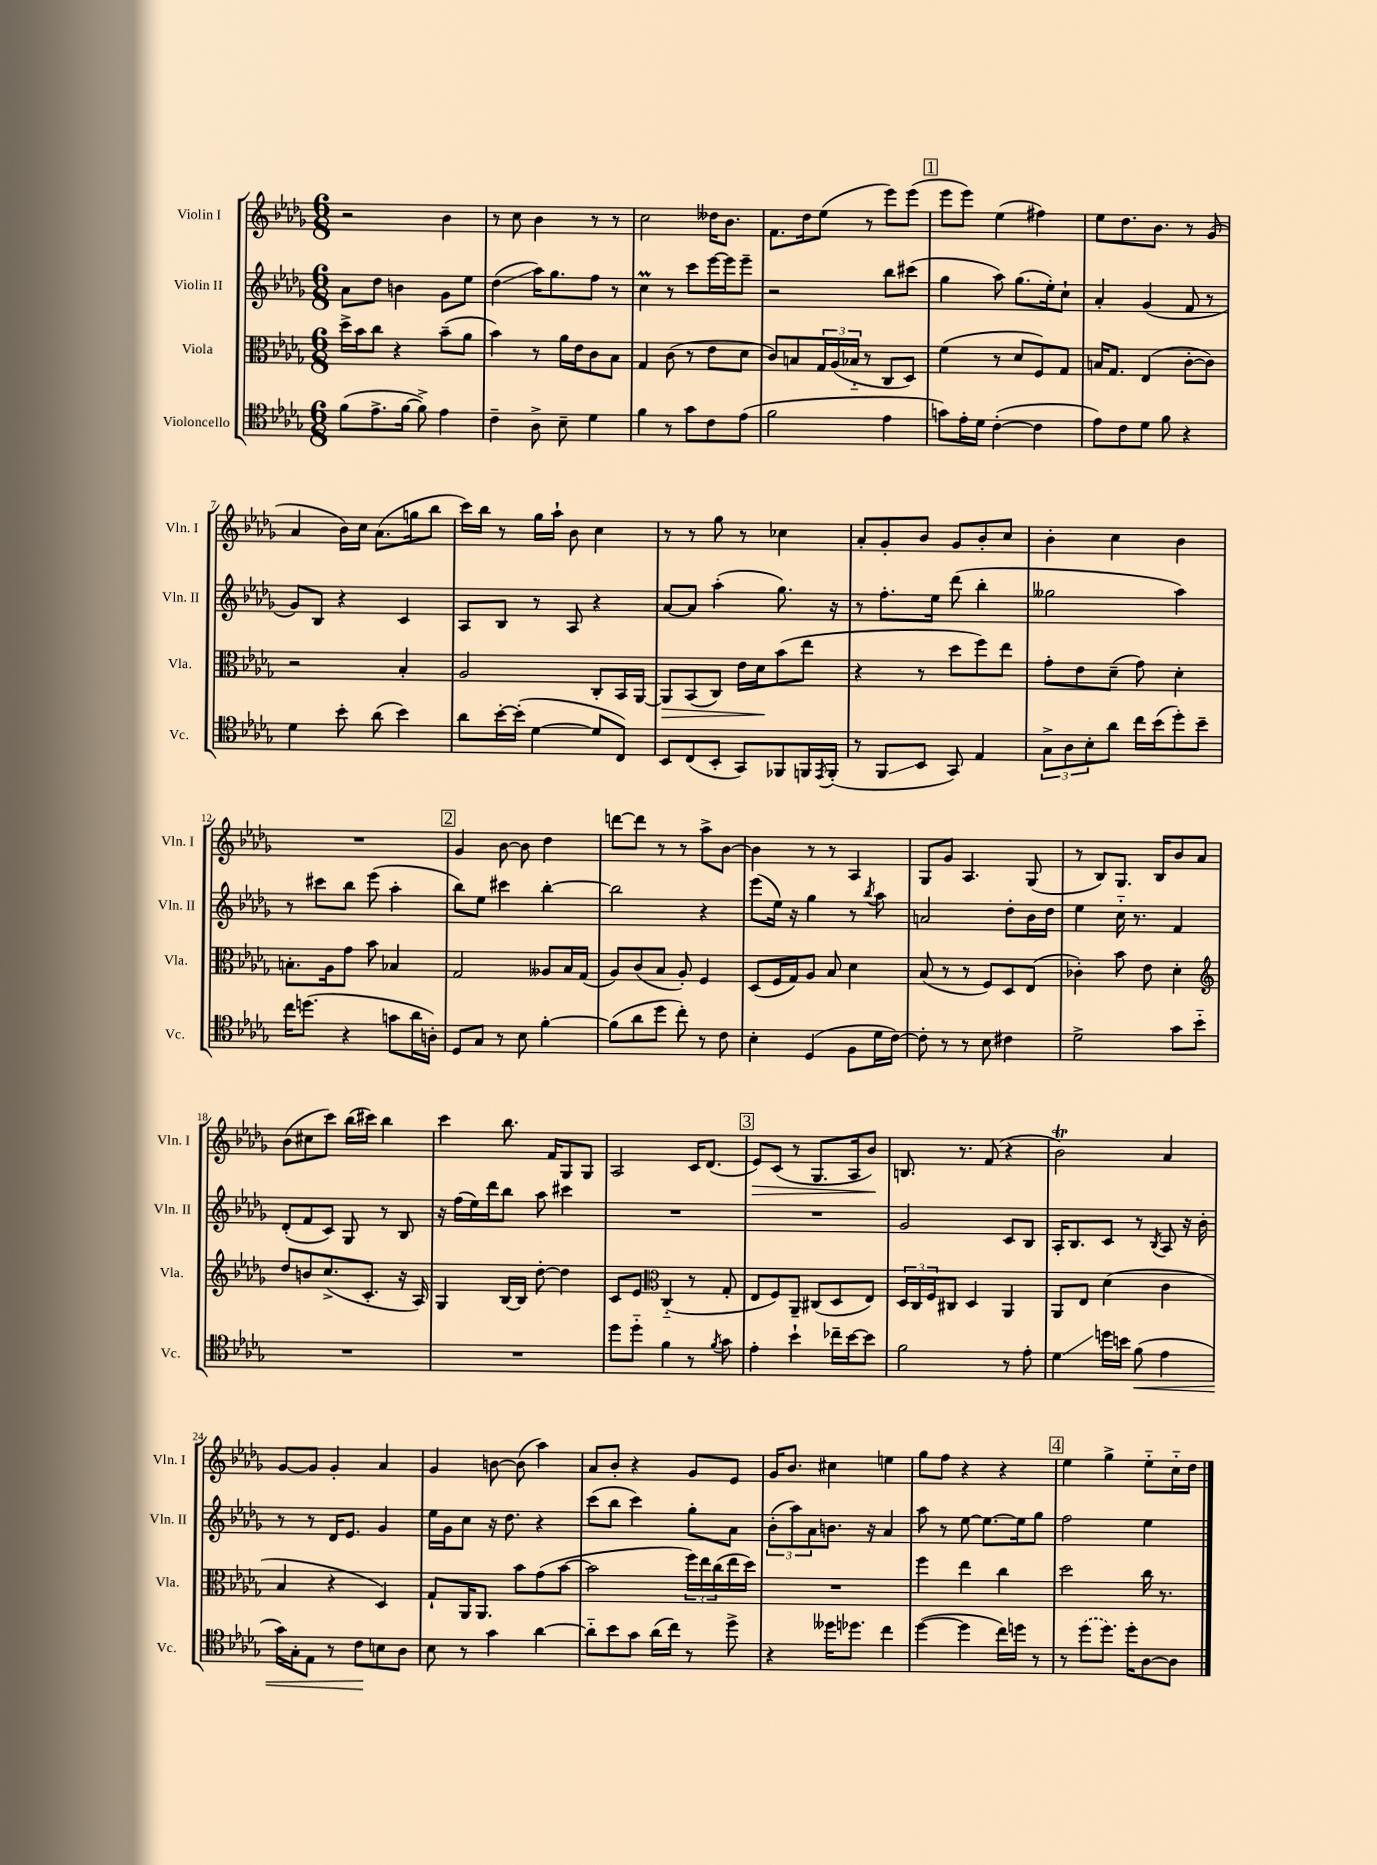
<<
\new StaffGroup <<
\new Staff = "s0" \with { instrumentName = "Violin I" shortInstrumentName = "Vln. I" } {
    \clef treble \key des \major \numericTimeSignature \time 6/8
    r2 bes'4 |
    r8 c''8 bes'4 r8 r8 |
    c''2 deses''16 bes'8. |
    f'8. des''16 ees''8( r8 ees'''8) ees'''8( |
    \mark \markup { \box "1" } ees'''8 ees'''8) ees''4( fis''4) |
    ees''8 des''8. bes'8. r8 ges'8( |
    aes'4 bes'16) c''16 aes'8.( g''16 bes''8 |
    c'''16) bes''16 r8 ges''16 aes''16-! bes'8 c''4 |
    r8 r8 ges''8 r8 ces''4 |
    aes'8-. ges'8-. bes'8 ges'8 bes'8-. c''8 |
    bes'4-. c''4 bes'4 |
    R2. |
    \mark \markup { \box "2" } ges'4 bes'8~ bes'8 des''4 |
    d'''8~ d'''8 r8 r8 aes''8-> bes'8~ |
    bes'4 r8 r8 aes4 |
    ges8 ges'8 aes4. ges8( |
    r8 bes8) ges8. bes16 bes'8 aes'8 |
    bes'8( cis''8 c'''8) bes''16( cis'''16) bes''4 |
    c'''4 bes''8. f'16 ges8 ges8 |
    aes2 c'16 des'8.( |
    \mark \markup { \box "3" } ees'8\>) c'8( r8 ges8. aes16 bes'8\!) |
    b8. r8. f'8( r4 |
    bes'2\trill) aes'4 |
    ges'8~ ges'8 ges'4-. aes'4 |
    ges'4 b'8~ b'8( aes''4) |
    aes'8 bes'8-. r4 ges'8 ees'8 |
    ges'16 bes'8. cis''4 e''4 |
    ges''8 f''8 r4 r4 |
    \mark \markup { \box "4" } ees''4 ges''4-> ees''8-_ c''16-_ des''16 \bar "|." |
}
\new Staff = "s1" \with { instrumentName = "Violin II" shortInstrumentName = "Vln. II" } {
    \clef treble \key des \major \numericTimeSignature \time 6/8
    aes'8 des''8 b'4 ges'8 ees''8 |
    des''4\glissando( aes''16) ges''8. f''8 r8 |
    c''4\prall r8 c'''8 ees'''16~ ees'''16 ees'''8-- |
    r2 bes''8 cis'''8( |
    \mark \markup { \box "1" } ges''4 aes''8) ges''8.( ees''16-.) c''8-! |
    aes'4-. ges'4( f'8 r8 |
    ges'8) bes8 r4 c'4 |
    aes8 bes8 r8 aes8 r4 |
    aes'8~ aes'8 aes''4-.( ges''8.) r16 |
    r8 f''8.-. ees''16 des'''8( bes''4-. |
    geses''2 aes''4) |
    r8 cis'''8 bes''8 ees'''8( aes''4-. |
    \mark \markup { \box "2" } bes''8) ees''8 cis'''4 bes''4~-. |
    bes''2 r4 |
    ees'''8( ees''16) r16 ges''4 r8 \acciaccatura { bes''8 } aes''8 |
    a'2 des''8-. bes'16 des''16 |
    ees''4 c''16-_ r8. f'4 |
    des'8-.( f'8 c'8) ges8 r8 bes8 |
    r16 f''16( ees''16) des'''16 bes''8 aes''8 cis'''4 |
    R2. |
    \mark \markup { \box "3" } R2. |
    ges'2 c'8 bes8 |
    aes16-. bes8. c'8 r8 \acciaccatura { bes8 } aes8 r16 bes'16-. |
    r8 r8 des'16 ees'8. ges'4 |
    ees''16 ges'16 c''8 r16 des''8. r4 |
    c'''8( bes''8 c'''4) ges''8-. aes'8 |
    \tuplet 3/2 { bes'8-.( aes''8) aes'8 } b'8. r16 aes'4 |
    aes''8 r8 ees''8~ ees''8.~ ees''16 ges''8 |
    \mark \markup { \box "4" } f''2 ees''4 \bar "|." |
}
\new Staff = "s2" \with { instrumentName = "Viola" shortInstrumentName = "Vla." } {
    \clef alto \key des \major \numericTimeSignature \time 6/8
    des''16-> bes'16 c''8 r4 bes'8--( aes'8 |
    bes'4) r8 aes'16 ees'16 c'8 bes8 |
    ges4 c'8( r8 ees'8 des'8 |
    c'8) b8 \tuplet 3/2 { ges16 aes16( bes16-_ } r8 c8 des8) |
    \mark \markup { \box "1" } f'4( r8 des'8 f8) ges8 |
    b16 ges8. ees4( c'8~-. c'8) |
    r2 bes4-. |
    aes2 c8-. bes,16 aes,16~ |
    aes,8\> bes,8( c8) ees'16 des'16\! bes'8( ees''8 |
    r4 r8 des''8 f''8) ees''8 |
    ges'8-. ees'8 des'8--( ges'8) des'4-. |
    b8.-. aes16 ges'8 bes'8 bes4 |
    \mark \markup { \box "2" } ges2 aeses8 bes16 ges16( |
    aes8) c'8( bes8 aes8-.) f4 |
    des8( f16 ges16) aes8 bes8 des'4 |
    bes8( r8 r8 f8) des8 ees8( |
    ces'4-.) bes'8 ees'8 des'4-. |
    \clef treble des''8 b'8 c''8.->( c'8.-. r16 aes16) |
    ges4 bes16~ bes16 des''8~-. des''4 |
    c'8 ees'8 \clef alto c4-_( r8 ges8-. |
    \mark \markup { \box "3" } ees8 f8) aes,8-- cis8( des8 ees8) |
    \tuplet 3/2 { des16 c16 f16 } cis8 des4 aes,4 |
    aes,8 ees8 des'4( c'4 |
    bes4 r4 des4) |
    ges8-! aes,16 aes,8. bes'8 ges'8( bes'8~ |
    bes'2 \tuplet 3/2 { f''16) ees''16 c''16( } ees''16 des''16) |
    R2. |
    f''4 ees''4 c''4 |
    \mark \markup { \box "4" } des''2 c''16 r8. \bar "|." |
}
\new Staff = "s3" \with { instrumentName = "Violoncello" shortInstrumentName = "Vc." } {
    \clef tenor \key des \major \numericTimeSignature \time 6/8
    f'8( ees'8.-> f'16~ f'8->) ees'4 |
    c'4-- aes8-> bes8-- des'4 |
    f'4 r8 ges'8 c'8 ees'8( |
    f'2 ees'4 |
    \mark \markup { \box "1" } g'8) ees'16-. des'16 c'4~-.( c'4 |
    ees'8) c'8 des'8 f'8 r4 |
    des'4 bes'8-. aes'8( bes'4) |
    aes'8 bes'16~-. bes'16-.( des'4~ des'8 c8) |
    bes,8 c8( bes,8-. ges,8) fes,8 f,16 \acciaccatura { ees,8 } f,16-.( |
    r8 f,8\glissando bes,8 ges,8) ees4 |
    \tuplet 3/2 { ges8-> aes8 bes8-. } aes'8 c''16 bes'16( des''8-.) bes'8-- |
    c''16 d''8.( r4 g'8 aes'16 a16-.) |
    \mark \markup { \box "2" } des8 ges8 r8 bes8 f'4~-. |
    f'8( aes'8 des''8 c''8-.) r8 c'8 |
    bes4-. des4( f8 des'16 c'16~) |
    c'8-. r8 r8 bes8 cis'4 |
    des'2-> ges'8 bes'8-_ |
    R2. |
    R2. |
    des''8 des''8-_ f'4 r8 \acciaccatura { f'8 } ges'8 |
    \mark \markup { \box "3" } ees'4-. bes'4-! ces''16-- bes'16~ bes'8 |
    f'2 r8 ees'8-. |
    des'4\glissando d''16 b'16 f'8\<( ees'4 |
    ges'16) ges16-. ees8 r8 c'8\! b8 aes8 |
    bes8 r8 ges'4 aes'4~ |
    aes'8-_ bes'8 ges'8 aes'16( c''16) r8 des''8-> |
    r4 deses''16 des''8. c''4 |
    des''4~( des''4 c''16) d''16 r8 |
    \mark \markup { \box "4" } r8 \once \slurDashed des''8( des''8.) des''16-. aes8~ aes8 \bar "|." |
}
>>
>>
